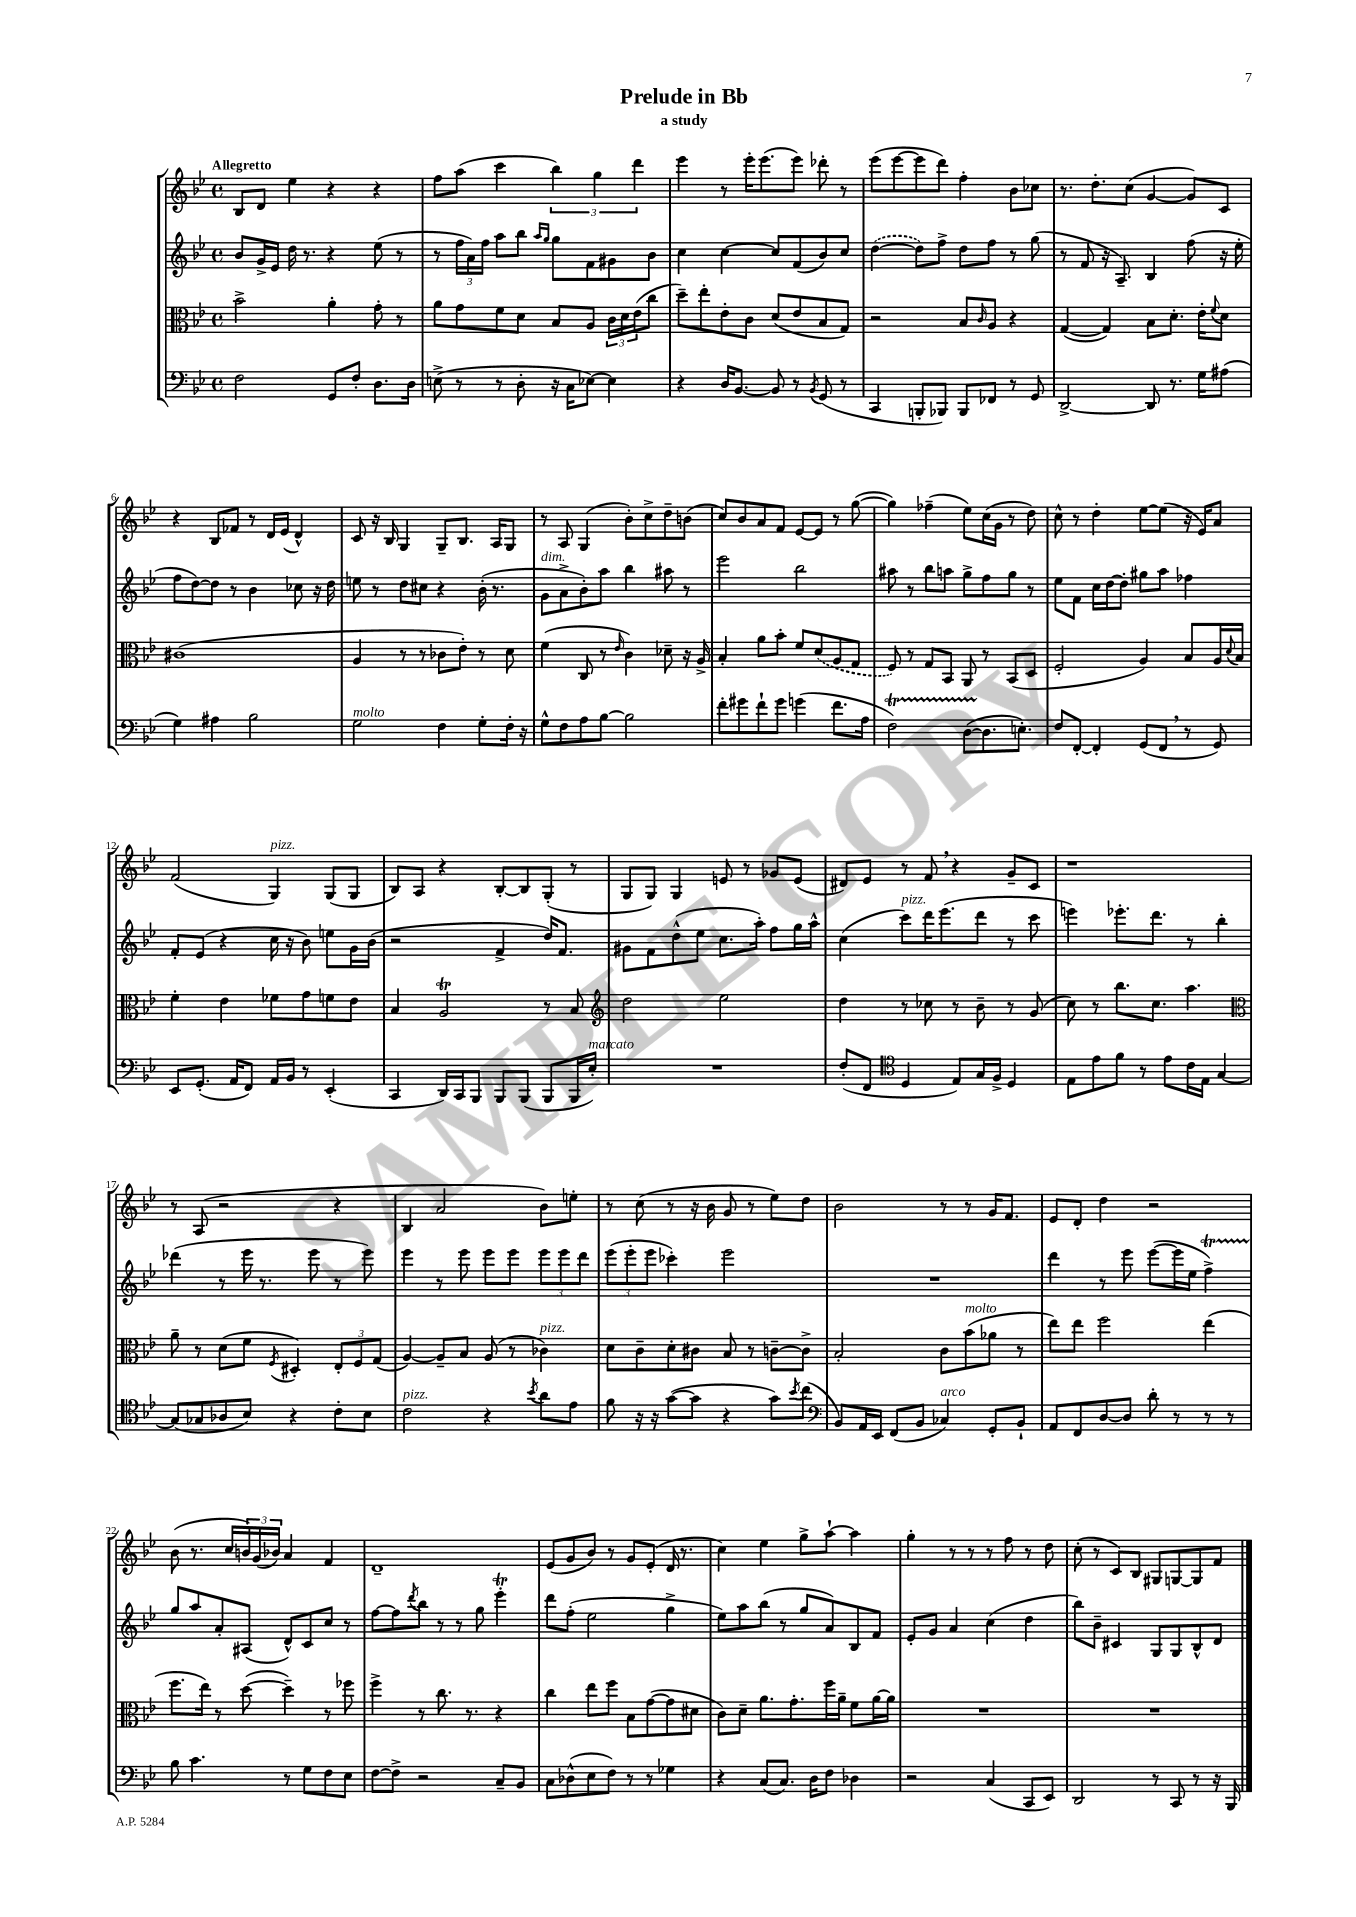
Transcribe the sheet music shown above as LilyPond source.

\header { title = "Prelude in Bb" subtitle = "a study" }
<<
\new StaffGroup <<
\new Staff = "s0" {
    \clef treble \key bes \major \defaultTimeSignature \time 4/4 \tempo "Allegretto"
    bes8 d'8 ees''4 r4 r4 |
    f''8 a''8( c'''4 \tuplet 3/2 { bes''4) g''4 d'''4 } |
    ees'''4 r8 ees'''16-. ees'''8.( ees'''8) des'''8-. r8 |
    ees'''8( ees'''8~ ees'''8 d'''8) f''4-. bes'8 ces''8 |
    r8. d''8.-. c''8( g'4~ g'8) c'8 |
    r4 bes8 fes'8 r8 d'16 ees'16( d'4-^) |
    c'8 r16 bes16 g4 g8-- bes8. a16 g8 |
    r8 a8 g4( bes'8-.) c''8-> d''8-- b'8( |
    c''8) bes'8 a'8 f'8 ees'8~ ees'8 r8 g''8~( |
    g''4) fes''4--( ees''8) c''16( g'16 r8 d''8) |
    c''8-^ r8 d''4-. ees''8~ ees''8( r16 ees'16) a'8 |
    f'2( g4^\markup { \italic "pizz." }) g8( g8 |
    bes8) a8 r4 bes8~-. bes8 g8-.( r8 |
    g8 g8) g4 e'8 r8 ges'8 e'8( |
    dis'8) ees'8 r8 f'8 \breathe r4 g'8-- c'8 |
    r1 |
    r8 a8( r2 r4 |
    bes4 a'2 bes'8) e''8-. |
    r8 c''8( r8 r16 bes'16 g'8 r8 ees''8) d''8 |
    bes'2 r8 r8 g'16 f'8. |
    ees'8 d'8-. d''4 r2 |
    bes'8( r8. c''16 \tuplet 3/2 { b'16) g'16( bes'16) } a'4 f'4 |
    d'1-- |
    ees'8( g'8 bes'8) r8 g'8 ees'8-.( d'16 r8. |
    c''4) ees''4 g''8-> a''8~-! a''4 |
    g''4-. r8 r8 r8 f''8 r8 d''8 |
    c''8-.( r8 c'8) bes8 gis8 g8~ g8 f'8 \bar "|." |
}
\new Staff = "s1" {
    \clef treble \key bes \major \defaultTimeSignature \time 4/4
    bes'8 g'16-> ees'16 d''16 r8. r4 ees''8( r8 |
    r8 \tuplet 3/2 { f''16 a'16) f''16 } a''8 bes''8 \grace { a''16 g''16 } g''8 f'8 gis'8 bes'8 |
    c''4 c''4~ c''8 f'8( bes'8) c''8 |
    \once \slurDashed d''4~( d''8) f''8-> d''8 f''8 r8 g''8( |
    r8 f'8 r16 a8.--) bes4 f''8( r16 ees''16-. |
    f''8 d''8~) d''8 r8 bes'4 ces''8 r16 d''16 |
    e''8 r8 d''8 cis''8 r4 bes'16-.( r8. |
    g'8^\markup { \italic "dim." } a'8-> bes'8-.) a''8 bes''4 ais''8 r8 |
    ees'''2 bes''2 |
    ais''8 r8 bes''8 a''8 g''8-> f''8 g''8 r8 |
    ees''8 f'8 c''16 d''16~ d''8-. gis''8 a''8 fes''4 |
    f'8-. ees'8( r4 c''16 r16 bes'8) e''8 g'16 bes'16( |
    r2 f'4-> d''16) f'8. |
    gis'8 f'8 d''8-^( ees''8 c''8. a''16-.) f''8 g''16 a''16-^ |
    c''4( c'''8^\markup { \italic "pizz." }) d'''16 ees'''8.( d'''8 r8 c'''8 |
    e'''4) ees'''8.-. d'''8. r8 bes''4-. |
    des'''4( r8 ees'''16 r8. ees'''8 r8 ees'''8) |
    ees'''4 r8 ees'''8 ees'''8 ees'''8 \tuplet 3/2 { ees'''8 ees'''8 d'''8 } |
    \tuplet 3/2 { ees'''8( ees'''8-. ees'''8 } ces'''4-.) ees'''2 |
    R1 |
    d'''4 r8 ees'''8 ees'''8~( ees'''16 ees''16 f''4->\startTrillSpan) |
    g''8\stopTrillSpan a''8 a'8-. ais8( d'8-^) c'8 c''8 r8 |
    f''8~ f''8 \acciaccatura { d'''8 } bes''8 r8 r8 g''8 ees'''4-.\trill |
    d'''8 f''8-.( ees''2 g''4-> |
    ees''8) a''8 bes''8( r8 g''8 a'8) bes8 f'8 |
    ees'8-. g'8 a'4 c''4( d''4 |
    bes''8) bes'8-- cis'4 g8 g8 bes8-^ d'8 \bar "|." |
}
\new Staff = "s2" {
    \clef alto \key bes \major \defaultTimeSignature \time 4/4
    bes'2-> a'4-. g'8-. r8 |
    a'8 g'8 f'8 d'8 bes8 a8 \tuplet 3/2 { c'16 d'16 ees'16( } c''8 |
    d''8--) ees''8-. ees'8-. c'8 d'8( ees'8 bes8 g8) |
    r2 bes8 \grace { c'16 } a8 r4 |
    g4~( g4) bes8 d'8.-. ees'16-. \appoggiatura { f'8 } d'8 |
    cis'1( |
    a4 r8 r8 ces'8 ees'8-.) r8 d'8 |
    f'4( c8 r8 \grace { ees'16 } c'4) des'8-- r16 a16-> |
    bes4-. a'8 bes'8-. f'8 \once \slurDashed d'8( a8 g8 |
    f8) r8 g8 bes,8 a,8 r8 bes,8( d8 |
    f2-. a4) bes8 a16 \appoggiatura { d'8 } bes16 |
    f'4-. ees'4 fes'8 g'8 f'8 ees'8 |
    bes4 a2\trill r8 bes8 |
    \clef treble d''2 ees''2 |
    d''4 r8 ces''8 r8 bes'8-- r8 g'8( |
    c''8) r8 bes''8. c''8. a''4. |
    \clef alto a'8-- r8 d'8( f'8 \acciaccatura { f8 } dis4-.) \tuplet 3/2 { ees8-. f8 g8( } |
    a4~) a8-- bes8 a8( r8 ces'4^\markup { \italic "pizz." }) |
    d'8 c'8-- d'8-. cis'8 bes8 r8 c'8~-- c'8-> |
    bes2-. c'8 bes'8^\markup { \italic "molto" }( aes'8 r8 |
    ees''8) ees''8 f''2 ees''4( |
    f''8. ees''16) r8 d''8~( d''4--) r8 fes''8 |
    f''4-> r8 c''8. r8. r4 |
    c''4 ees''8 f''8 bes8 g'8~( g'8 dis'8 |
    c'8) d'8-- a'8. g'8.-. f''16 a'16-- f'8 a'16~ a'16 |
    R1 |
    R1 \bar "|." |
}
\new Staff = "s3" {
    \clef bass \key bes \major \defaultTimeSignature \time 4/4
    f2 g,8 f8-. d8. d16 |
    e8->( r8 r8 d8-. r16 c16 ees8~) ees4 |
    r4 d16 bes,8.~ bes,8 r8 \acciaccatura { bes,8 } g,8( r8 |
    c,4 b,,8-. bes,,8) bes,,8 fes,8 r8 g,8 |
    d,2~-> d,8 r8. g16 ais8( |
    g4) ais4 bes2 |
    g2^\markup { \italic "molto" } f4 g8-. f16-. r16 |
    g8-^ f8 a8 bes8~ bes2 |
    f'8-. gis'8 f'8-! gis'8 g'4( f'8. a16 |
    f2\startTrillSpan) d8~( d8.\stopTrillSpan e8.-.) |
    f8 f,8~-. f,4-. g,8( f,8 \breathe r8 g,8) |
    ees,8 g,8.-.( a,16 f,8) a,16 bes,16 r8 ees,4-.( |
    c,4 d,16) c,16 bes,,8 bes,,8 bes,,8( bes,,8 bes,,16 ees16-.^\markup { \italic "marcato" }) |
    R1 |
    f8-.( f,8 \clef tenor d4 ees8) g16 f16-> d4 |
    ees8 ees'8 f'8 r8 ees'8 c'16 ees16 g4~ |
    g8( ges8 aes8 bes8) r4 c'8-. bes8 |
    c'2^\markup { \italic "pizz." } r4 \acciaccatura { bes'8 } a'8 ees'8 |
    f'8 r16 r16 g'8~( g'8 r4 g'8) \acciaccatura { bes'8 } c''8( |
    \clef bass bes,8) a,16 ees,16 f,8( bes,8 ces4^\markup { \italic "arco" }) g,8-. bes,8-! |
    a,8 f,8 d8~ d8 d'8-. r8 r8 r8 |
    bes8 c'4. r8 g8 f8 ees8 |
    f8~ f8-> r2 c8-- bes,8 |
    c8 des8-^( ees8 f8) r8 r8 ges4 |
    r4 c8( c8.) d16 f8 des4 |
    r2 c4( c,8 ees,8) |
    d,2 r8 c,8 r8 r16 bes,,16 \bar "|." |
}
>>
>>
